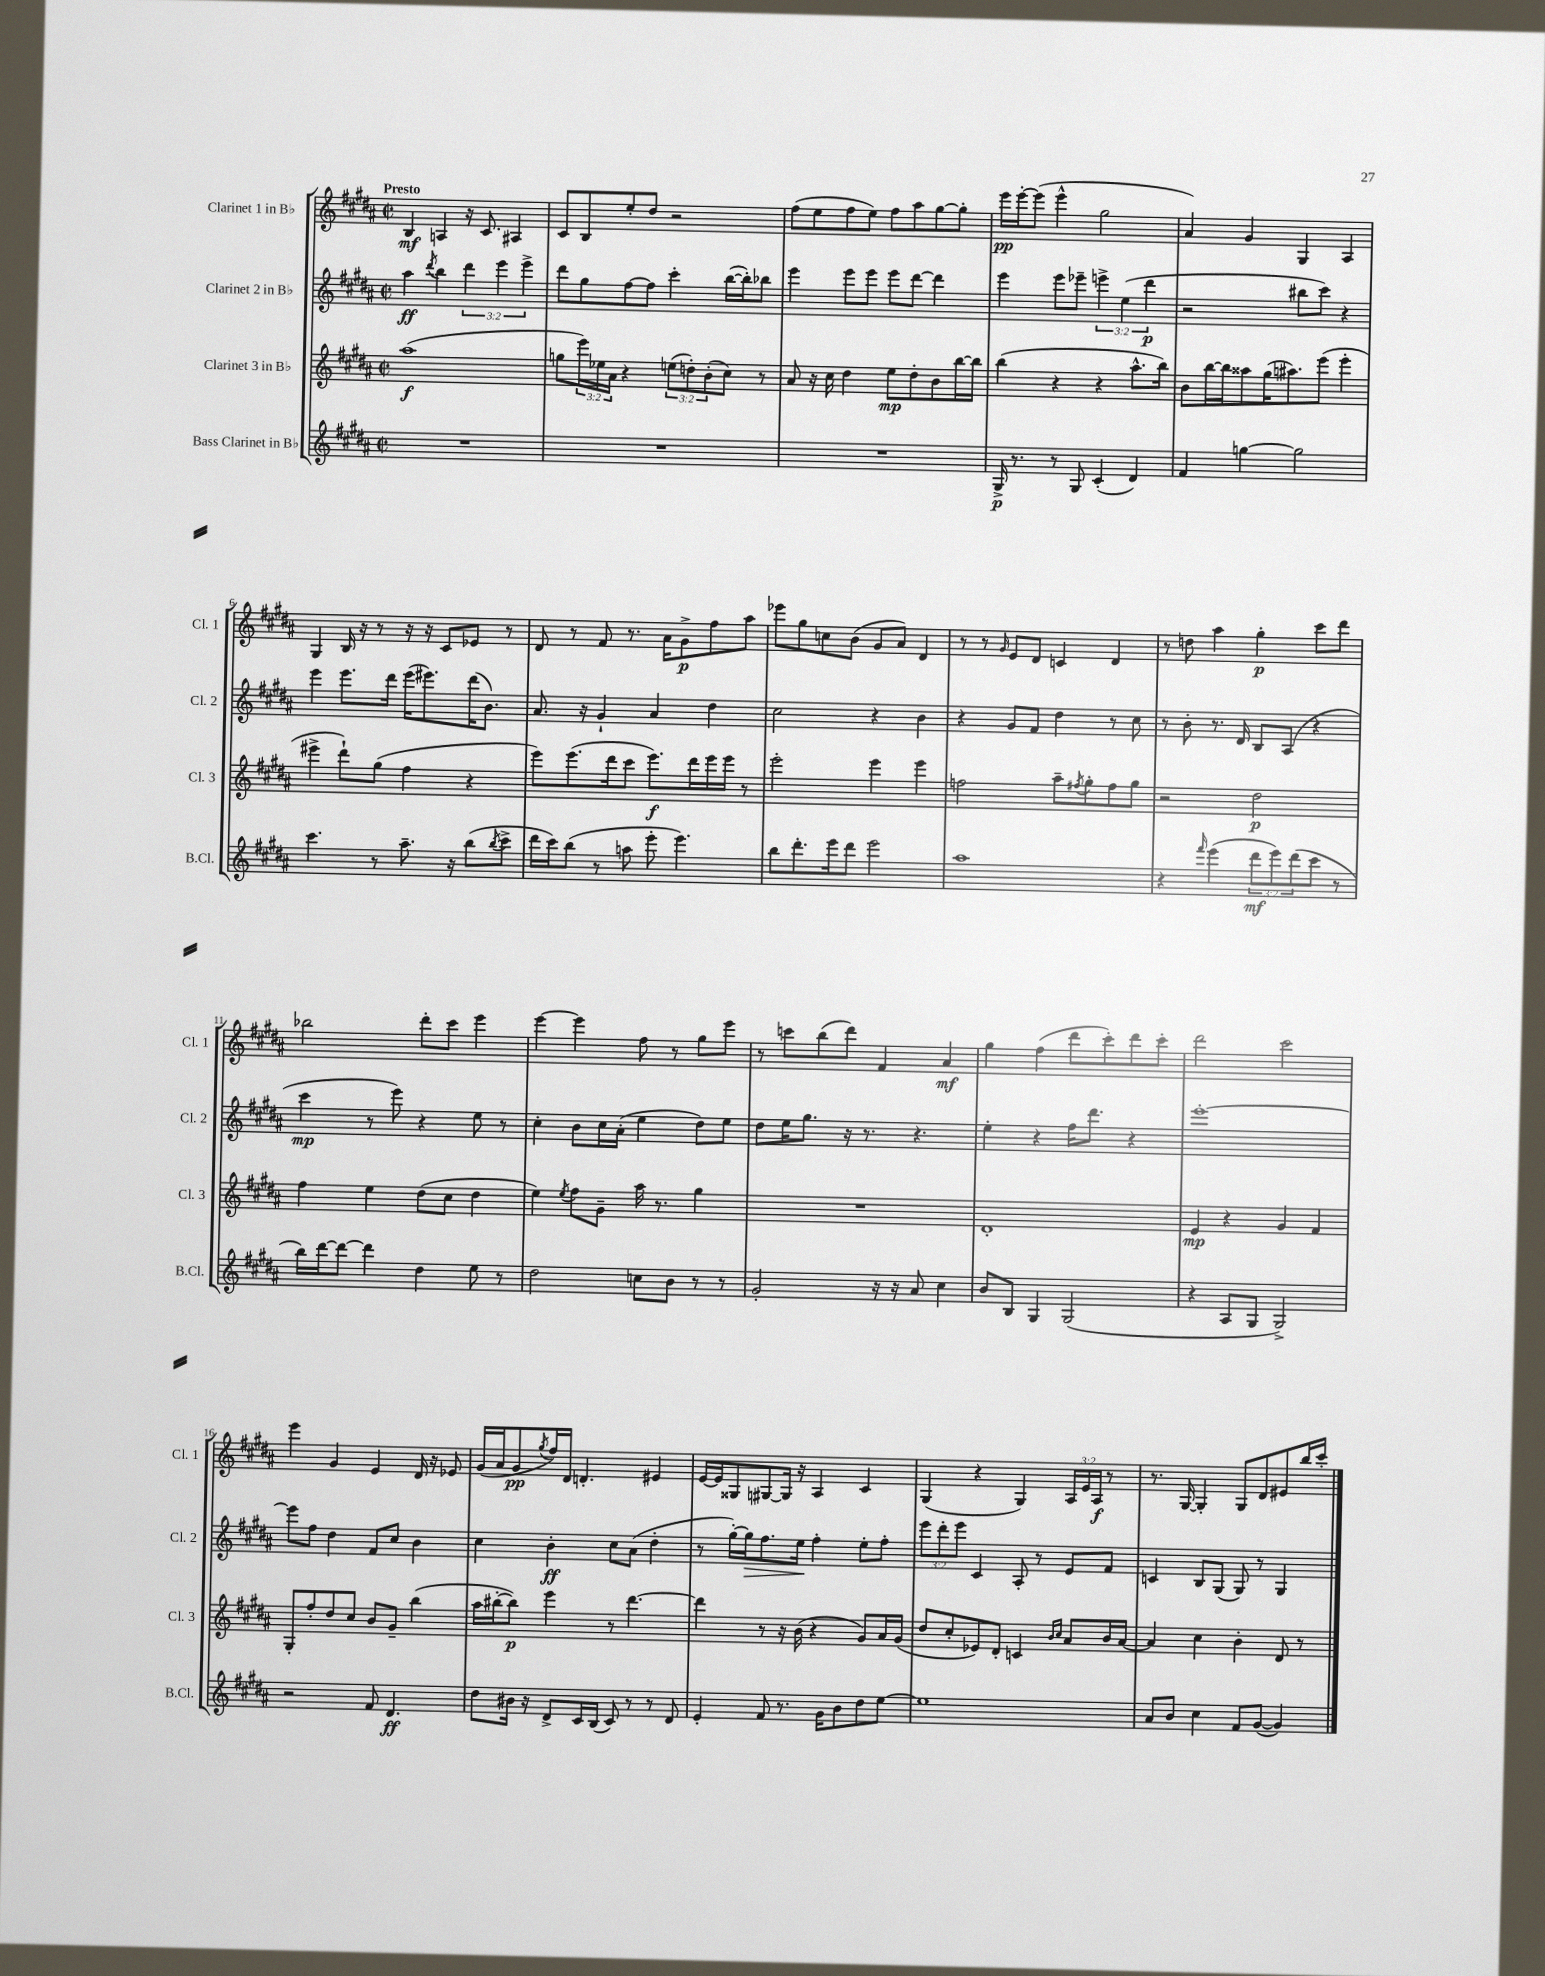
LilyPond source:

<<
\new StaffGroup <<
\new Staff = "s0" \with { instrumentName = "Clarinet 1 in Bb" shortInstrumentName = "Cl. 1" } {
    \clef treble \key b \major \defaultTimeSignature \time 2/2 \override Staff.TupletNumber.text = #tuplet-number::calc-fraction-text \tempo "Presto"
    b4\mf a4 r16 cis'8. ais4 |
    cis'8 b8 e''8-. dis''8 r2 |
    fis''8( e''8 fis''8 e''8) fis''8 ais''8 gis''8~ gis''8-. |
    e'''16\pp e'''16~-. e'''8( e'''4-^ gis''2 |
    ais'4) gis'4 gis4 ais4 |
    gis4 b16 r16 r8 r16 r16 cis'8 ees'8 r8 |
    dis'8 r8 fis'8 r8. ais'16 gis'8->\p fis''8 ais''8 |
    ees'''8 gis''8 c''8 b'8( gis'8 ais'8) dis'4 |
    r8 r8 \grace { gis'16 } e'8 dis'8 c'4 dis'4 |
    r8 d''8 ais''4 gis''4-.\p cis'''8 dis'''8 |
    bes''2 dis'''8-. cis'''8 e'''4 |
    e'''4~ e'''4 fis''8 r8 gis''8 e'''8 |
    r8 c'''8 b''8( dis'''8) fis'4 ais'4\mf |
    gis''4 fis''4( dis'''8 cis'''8-.) dis'''8 cis'''8-. |
    dis'''2 cis'''2 |
    e'''4 gis'4 e'4 dis'16 r16 ees'8 |
    gis'16( ais'16 gis'8\pp \acciaccatura { gis''8 } fis''16) dis'16 d'4.-. eis'4 |
    e'16~ e'16 gisis8 gis8~ gis16 r16 ais4 cis'4 |
    gis4( r4 gis4) \tuplet 3/2 { ais16 e'16 ais16\f } r8 |
    r8. gis16~ gis4-. gis8 dis'8 eis'8 b''16 cis'''16-. \bar "|." |
}
\new Staff = "s1" \with { instrumentName = "Clarinet 2 in Bb" shortInstrumentName = "Cl. 2" } {
    \clef treble \key b \major \defaultTimeSignature \time 2/2 \override Staff.TupletNumber.text = #tuplet-number::calc-fraction-text
    ais''4\ff \acciaccatura { dis'''8 } b''4 \tuplet 3/2 { dis'''4 e'''4 e'''4-> } |
    dis'''8 gis''8 fis''8~ fis''8 cis'''4-. b''16~( b''16-.) bes''8 |
    e'''4 e'''8 e'''8 e'''8 dis'''8~ dis'''4 |
    e'''4 e'''8 ees'''8-- \tuplet 3/2 { e'''4-> e''4( dis'''4\p } |
    r2 bis''8 cis'''8) r4 |
    e'''4 e'''8. dis'''16 e'''16( eis'''8.) dis'''16( b'8.) |
    ais'8. r16 gis'4-! ais'4 dis''4 |
    cis''2 r4 b'4 |
    r4 gis'8 fis'8 dis''4 r8 cis''8 |
    r8 b'8-. r8. dis'16 b8 ais8( r4 |
    cis'''4\mp r8 e'''8) r4 e''8 r8 |
    cis''4-. b'8 cis''16 ais'16-.( e''4 dis''8) e''8 |
    dis''8 e''16 gis''8. r16 r8. r4. |
    e''4-. r4 fis''16 dis'''8. r4 |
    e'''1~-. |
    e'''8 fis''8 dis''4 fis'8 cis''8 b'4 |
    cis''4 b'4-.\ff cis''8 ais'8( dis''4-. |
    r8 gis''16~-.) gis''16\> fis''8. e''16\! fis''4-. e''8-. fis''8-. |
    \tuplet 3/2 { e'''8 dis'''8-. e'''8 } cis'4 ais8-. r8 e'8 fis'8 |
    c'4 b8 gis8( gis8) r8 gis4 \bar "|." |
}
\new Staff = "s2" \with { instrumentName = "Clarinet 3 in Bb" shortInstrumentName = "Cl. 3" } {
    \clef treble \key b \major \defaultTimeSignature \time 2/2 \override Staff.TupletNumber.text = #tuplet-number::calc-fraction-text
    ais''1\f( |
    g''8 \tuplet 3/2 { e'''16) ees''16 ais'16 } r4 \tuplet 3/2 { e''8( d''8-.) b'8-.( } cis''8) r8 |
    ais'8 r16 cis''16 dis''4 e''8\mp dis''8-. b'8 b''16~ b''16 |
    b''4( r4 r4 ais''8.-^ b''16) |
    b'8 b''16~ b''16 aisis''8 gis''16( ais''8.) e'''8( e'''4-. |
    eis'''4-> dis'''8-!) gis''8( fis''4 r4 |
    e'''8) e'''8.( dis'''16 cis'''8 e'''8.\f) dis'''16 e'''16 e'''16 r8 |
    e'''2-. e'''4 e'''4 |
    f''2 ais''8-- \acciaccatura { fis''8 } gis''8-. fis''8 gis''8 |
    r2 dis''2\p |
    fis''4 e''4 dis''8( cis''8 dis''4 |
    e''4) \acciaccatura { e''8 } fis''8 gis'8-- ais''16 r8. gis''4 |
    R1 |
    dis'1-. |
    e'4\mp r4 gis'4 fis'4 |
    gis8-. fis''8-. dis''8 cis''8 b'8 gis'8-- b''4( |
    ais''16 bis''16~-. bis''8\p) e'''4 r8 dis'''4.~ |
    dis'''4 r8 r16 b'16( r4 gis'8) ais'16 gis'16( |
    dis''8 cis''8-. ees'8) dis'8-. c'4 \grace { b'16 cis''16 } ais'8 b'16 ais'16~ |
    ais'4 cis''4 b'4-. dis'8 r8 \bar "|." |
}
\new Staff = "s3" \with { instrumentName = "Bass Clarinet in Bb" shortInstrumentName = "B.Cl." } {
    \clef treble \key b \major \defaultTimeSignature \time 2/2 \override Staff.TupletNumber.text = #tuplet-number::calc-fraction-text
    R1 |
    R1 |
    R1 |
    gis16->\p r8. r8 gis8 cis'4-.( dis'4) |
    fis'4 g''4~ g''2 |
    cis'''4. r8 ais''8.-- r16 b''8( \acciaccatura { b''8 } cis'''8-> |
    dis'''16 cis'''16) b''8( r8 a''8 e'''8-. e'''4.) |
    b''8 dis'''8.-. e'''16 dis'''8 e'''2 |
    ais''1 |
    r4 \grace { fis'''16 } e'''4( \tuplet 3/2 { dis'''8\mf e'''8) dis'''8( } cis'''8 r8 |
    b''16) dis'''16~ dis'''8~ dis'''4 dis''4 e''8 r8 |
    dis''2 c''8 b'8 r8 r8 |
    gis'2-. r16 r16 ais'8 cis''4 |
    b'8 b8 gis4 gis2( |
    r4 ais8 gis8 gis2->) |
    r2 fis'8 dis'4.\ff |
    dis''8 bis'16 r16 dis'8-> cis'16 b16( cis'8) r8 r8 dis'8 |
    e'4-. fis'8 r8. gis'16 b'8 dis''8 e''8~ |
    e''1 |
    ais'8 b'8 cis''4 fis'8 gis'8~( gis'4) \bar "|." |
}
>>
>>
